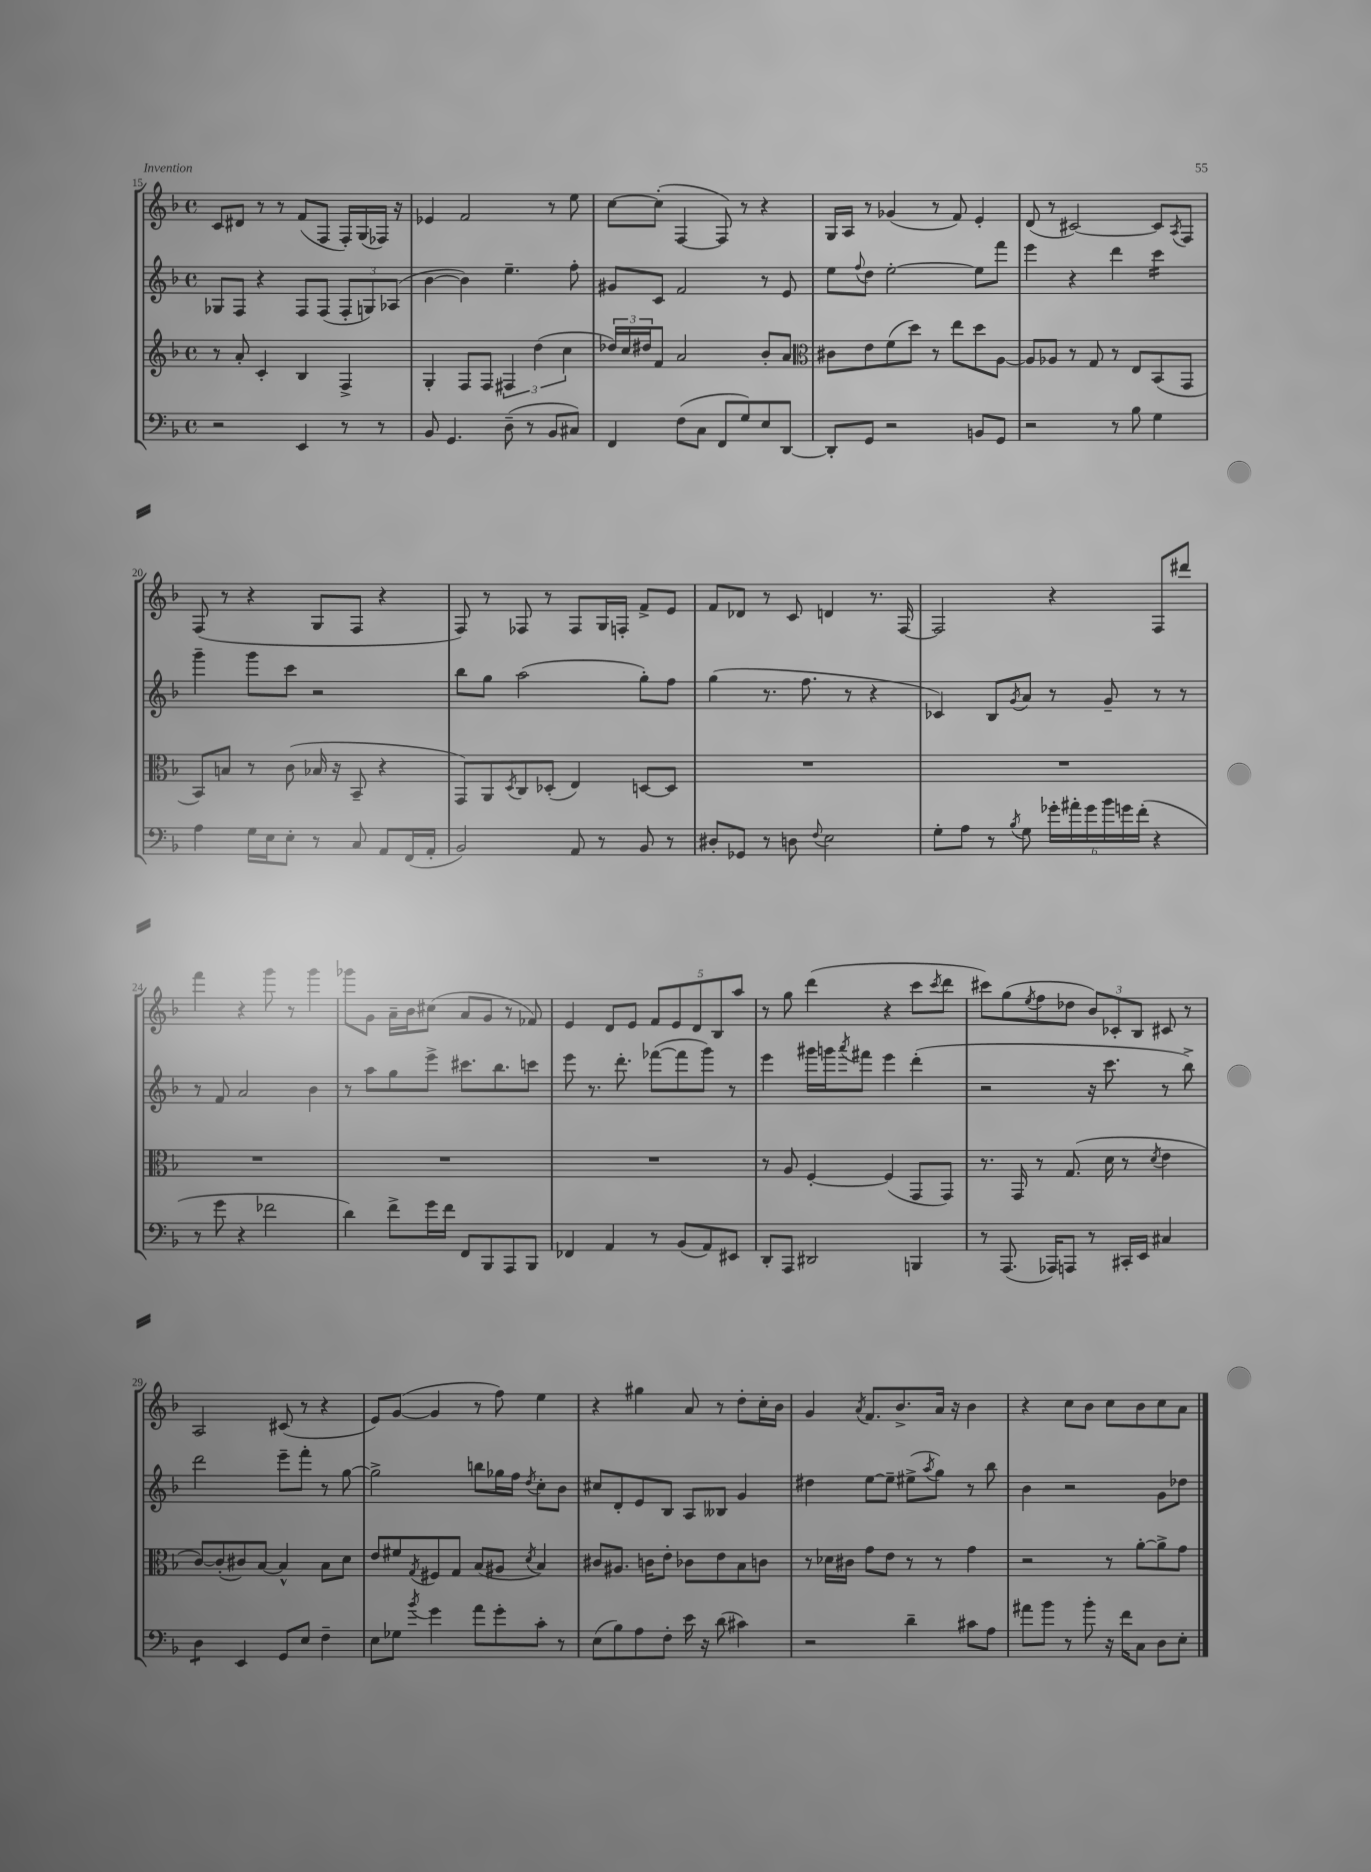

**kern	**kern	**kern	**kern
*staff4	*staff3	*staff2	*staff1
*clefF4	*clefG2	*clefG2	*clefG2
*k[b-]	*k[b-]	*k[b-]	*k[b-]
*M4/4	*M4/4	*M4/4	*M4/4
*met(c)	*met(c)	*met(c)	*met(c)
2r	8r	8G-	8c
.	8a'	8F	8d#
.	4c'	4r	8r
.	.	.	8r
4EE	4B-	8F	(8f
.	.	(8F	8F
8r	4F^	12F'	16F')
.	.	.	(16G
.	.	12G)	.
8r	.	.	16F-)
.	.	(12A-	.
.	.	.	16r
=	=	=	=
8BB-	4G'	[4b-	4e-
4.GG	.	.	.
.	8F	4b-])	2f
.	8F	.	.
(8D~	6F#	4.ee~	.
8r	.	.	.
.	(6dd	.	.
8BB-	.	.	8r
.	6cc	.	.
8C#)	.	8ff'	8ee
=	=	=	=
4FF	24dd-)	8g#	[8cc
.	24cc	.	.
.	24dd#	.	.
.	8f	8c	(8cc']
(8F	2a	2f	[4F
8C	.	.	.
8FF	.	.	8F])
8G)	.	.	8r
8E	8b-'	8r	4r
[8DD	8a	8e	.
=	=	=	=
*	*clefC3	*	*
8DD']	8c#	8ee	16G
.	.	.	16A
.	.	8qqff	.
8GG	8e	8dd	8r
2r	(8f	[2ee'	(4g-
.	8dd)	.	.
.	8r	.	8r
.	8ee	.	8f)
8BB	8dd	8ee]	4e'
8GG	[8A	8fff	.
=	=	=	=
2r	8A]	4eee	(8d
.	8A-	.	8r
.	8r	4r	[2c#)
.	8G	.	.
8r	8r	4ddd	.
8B-	8E	.	.
4G	(8BB-	4ccc	8c#]
.	.	.	8qA
.	8GG	.	8F
=	=	=	=
4A	8BB-)	4ggg~	(8F
.	8B	.	8r
16G	8r	8ggg	4r
16E	.	.	.
8E'	(8c	8ccc	.
8r	16B-	2r	8G
.	16r	.	.
8C	8BB-~	.	8F
8AA	4r	.	4r
(16FF	.	.	.
16AA'	.	.	.
=	=	=	=
2BB-)	8GG)	8bb-	8F)
.	8AA	8gg	8r
.	8qD	.	.
.	8C	(2aa	8F-
.	(8D-'	.	8r
8AA	4E)	.	8F-
8r	.	.	16G
.	.	.	16F'
8BB-	[8D	8gg')	8f^
8r	8D]	8ff	8e
=	=	=	=
8D#'	1r	(4gg	8f
8GG-	.	.	8d-
8r	.	8.r	8r
8D	.	.	8c
.	.	8.ff	.
8qqF	.	.	.
2E	.	.	4d
.	.	8r	.
.	.	4r	8.r
.	.	.	[16F
=	=	=	=
8G'	1r	4c-)	2F]
8A	.	.	.
8r	.	8B-	.
8qB-	.	8qg	.
8G	.	8a	.
24g-'	.	8r	4r
24a#'	.	.	.
24g-	.	.	.
24b-	.	8g~	.
24g	.	.	.
(24f'	.	.	.
4r	.	8r	8F
.	.	8r	8ddd#
=	=	=	=
8r	1r	8r	4fff
8g	.	8f	.
4r	.	2a	4r
2f-	.	.	8ggg
.	.	.	8r
.	.	4b-	4ggg
=	=	=	=
4d)	1r	8r	8ggg-
.	.	8aa	8g
8f^	.	8gg	16a~
.	.	.	16b-
16g	.	8eee^	(8cc#
16f	.	.	.
8FF	.	8.ccc#	8a
8BBB-	.	.	8g
.	.	8.bb-	.
8AAA	.	.	8r
8BBB-	.	8ccc	8f-)
=	=	=	=
4FF-	1r	8eee	4e
.	.	8.r	.
4AA	.	.	8d
.	.	8.ddd'	.
.	.	.	8e
8r	.	([8fff-	10f
.	.	.	10e
(8BB-	.	8fff-]	.
.	.	.	10d
8AA)	.	8ggg)	.
.	.	.	10B-
8EE#	.	8r	.
.	.	.	10aa
=	=	=	=
8DD'	8r	4eee	8r
8AAA	8A	.	8gg
2DD#	[4F'	16ggg#	(4ddd
.	.	16ggg	.
.	.	8qaaa	.
.	.	8fff#	.
.	(4F]	4eee	4r
4BBB	8GG	(4ddd'	8ccc
.	.	.	8qccc
.	8GG)	.	8ddd
=	=	=	=
8r	8.r	2r	8ccc#)
(8.AAA	.	.	(8gg
.	16GG	.	.
.	.	.	8qee
.	8r	.	8ff
16AAA-)	.	.	.
8AAA	(8.G	.	8dd-
8r	.	16r	12b-)
.	16d	8.ccc	.
.	.	.	12c-'
16CC#'	8r	.	.
.	.	.	12B-
16EE	.	.	.
.	8qd	.	.
4C#	4e	8r	8c#
.	.	8bb-^)	8r
=	=	=	=
4D	[8c)	2ddd	2A
.	(8c']	.	.
4EE	8c#)	.	.
.	[8B-	.	.
8GG	4B-^^]	8eee~	(8c#
8E	.	8fff'	8r
4F~	8B-	8r	4r
.	8d	[8gg	.
=	=	=	=
8E	8e	2gg^]	8e)
8G-	8f#	.	([8g
8qb-	8qG	.	.
4g	8F#	.	4g]
.	8G	.	.
8a	(8B-	8bb	8r
8g'	8A#	16gg-	8ff)
.	.	16ff	.
.	8qd	8qdd	.
8c'	4B-)	8cc'	4ee
8r	.	8b-	.
=	=	=	=
(8E	8c#	8cc#	4r
8B-)	8.A#	8d'	.
8A	.	8e	4gg#
.	16c	.	.
8F'	8e'	8B-	.
16e	8c-	8A	8a
16r	.	.	.
(8d	8e	8B--	8r
4c#)	8B-	4g	8dd'
.	8c	.	16cc'
.	.	.	16b-
=	=	=	=
2r	8r	4dd#	4g
.	16d-	.	.
.	16c#	.	.
.	.	.	8qa
.	8g	[8ee	8.f
.	8e	8ee~]	.
.	.	.	8.b-^
4d~	8r	(8ee#^	.
.	.	8qaa	.
.	8r	8gg)	16a
.	.	.	16r
8c#	4g	8r	4b-
8A	.	8bb-	.
=	=	=	=
8a#	2r	4b-	4r
8b-	.	.	.
8r	.	2r	8cc
8b-'	.	.	8b-
16r	8r	.	8cc
16f	.	.	.
8C	[8a'	.	8b-
8D	8a^]	8g	8cc
8E'	8g	8dd-	8a
==	==	==	==
*-	*-	*-	*-
